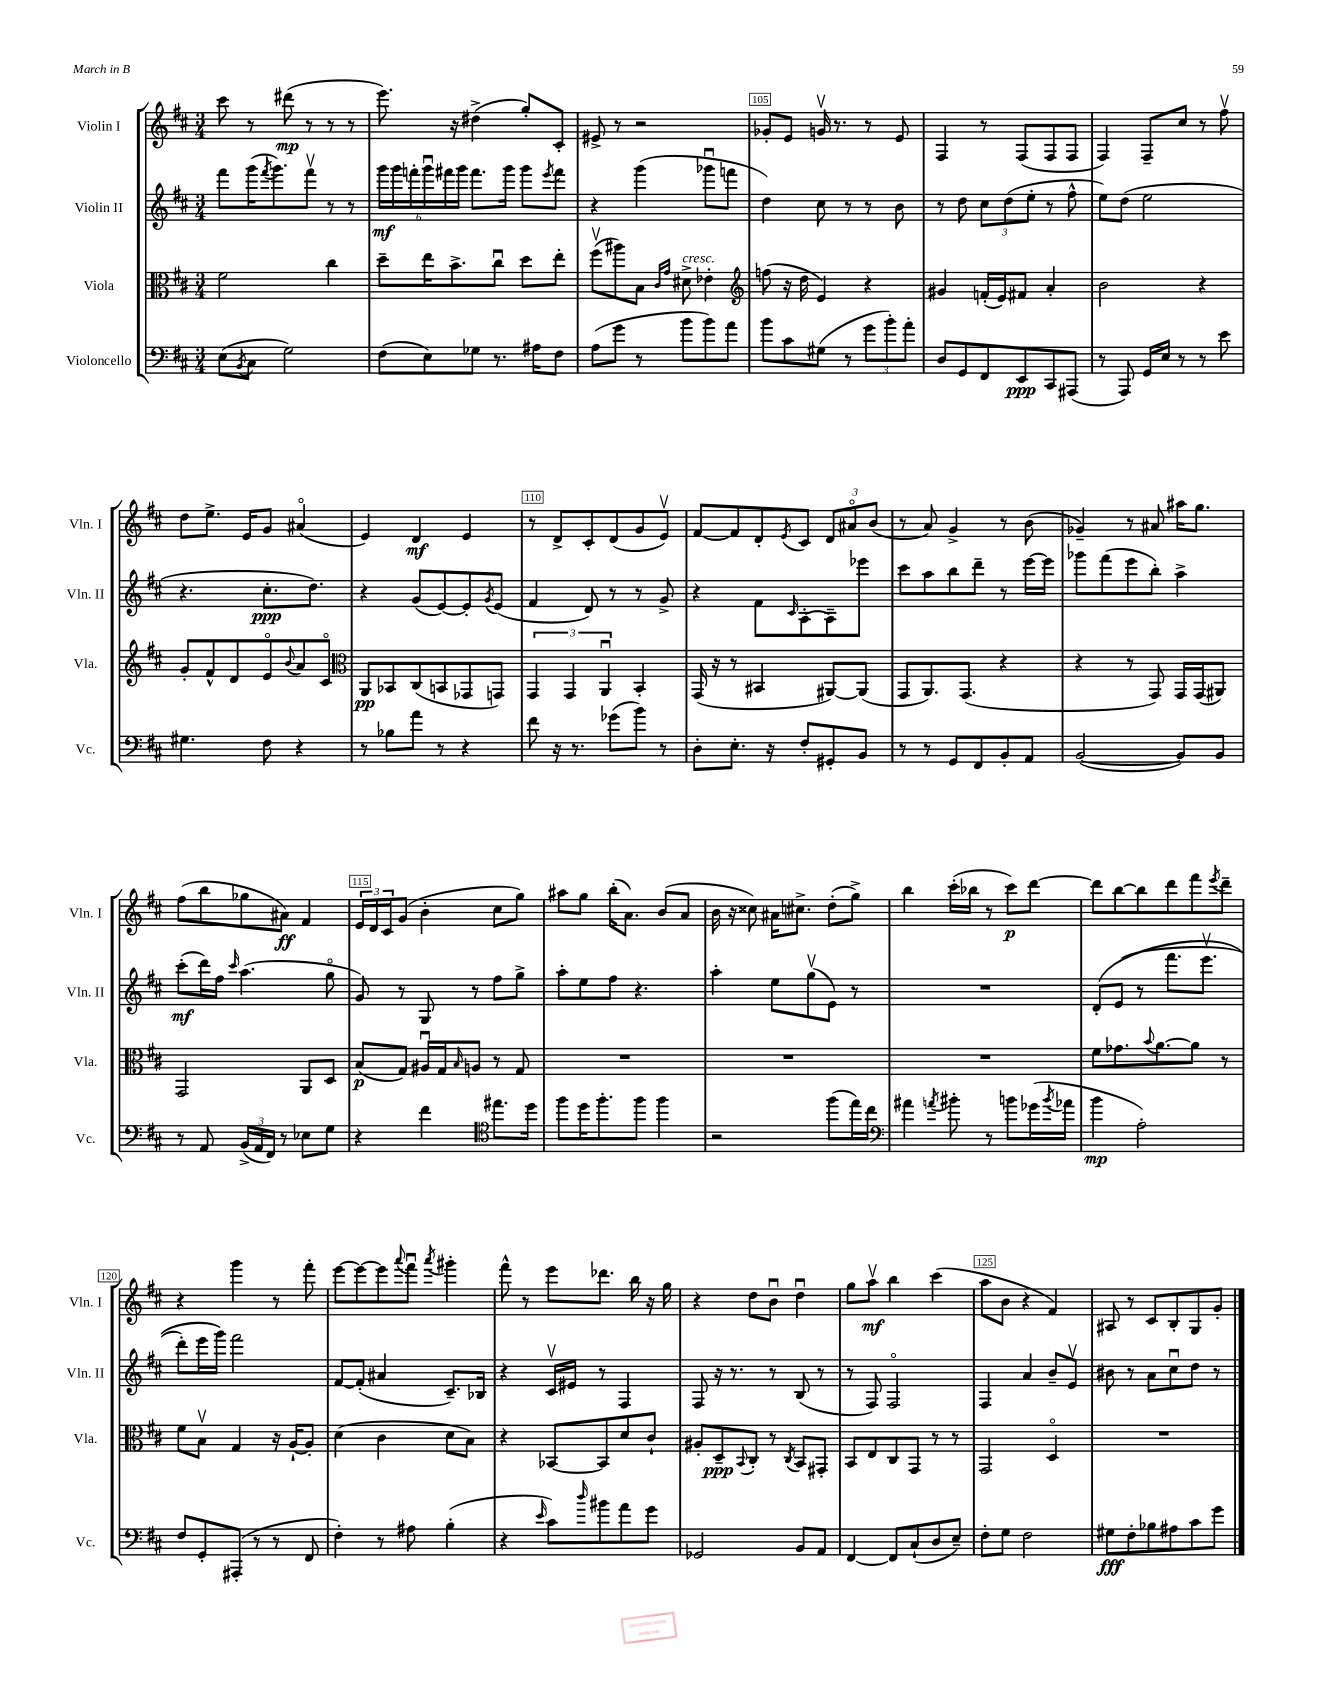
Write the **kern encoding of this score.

**kern	**kern	**kern	**kern
*staff4	*staff3	*staff2	*staff1
*clefF4	*clefC3	*clefG2	*clefG2
*k[f#c#]	*k[f#c#]	*k[f#c#]	*k[f#c#]
*M3/4	*M3/4	*M3/4	*M3/4
(8E	2f#	8fff#	8ccc#
8qBB	.	.	.
8C#	.	(16ggg	8r
.	.	8qfff#	.
.	.	8.ggg)	.
2G)	.	.	(8ddd#
.	.	8fff#v	8r
.	4cc#	8r	8r
.	.	8r	8r
=	=	=	=
(8F#	8dd~	24ggg	8.eee)
.	.	24ggg	.
.	.	24fff'	.
8E)	16ee	24gggu	.
.	.	24fff#	.
.	8.b^	.	16r
.	.	24ggg	.
8G-	.	8.fff#	(4dd#^
8.r	8cc#u	.	.
.	.	16ggg	.
.	8dd	8ggg	8gg')
16A#	.	.	.
.	.	8qeee	.
8F#	8ee'	8fff#	8c#'
=	=	=	=
(8A	(8ff#v	4r	8e#^
8g	8aa#)	.	8r
8r	8B	(4ggg	2r
.	16qqc#	.	.
.	16qqg	.	.
8b	8d#^	.	.
8b)	4e-'	8ggg-u	.
8a	.	8fff	.
=	=	=	=
*	*clefG2	*	*
8b	(8ff	4dd)	8g-'
8c#	16r	.	8e
.	16dd	.	.
(8G#	4e)	8cc#	16gv
.	.	.	8.r
8r	.	8r	.
12g	4r	8r	8r
12b')	.	.	.
.	.	8b	8e
12a'	.	.	.
=	=	=	=
8D	4g#	8r	4F#
8GG	.	8dd	.
8FF#	(16f'	12cc#	8r
.	16e)	.	.
.	.	(12dd	.
8EE	8f#	.	(8F#
.	.	12ee'	.
8CC#	4a'	8r	8F#
(8AAA#	.	8ff#^^	8F#
=	=	=	=
8r	2b	8ee)	4F#)
8AAA)	.	(8dd	.
16GG	.	2ee	8F#~
16E	.	.	.
8r	.	.	8cc#
8r	4r	.	8r
8e	.	.	8ff#v
=	=	=	=
4.G#	8g'	4.r	8dd
.	8f#^^	.	8.ee^
.	8d	.	.
.	.	.	16e
8F#	8eo	8.cc#'	8g
.	8qqb	.	.
4r	8a	.	(4a#o
.	.	8.dd)	.
.	8c#o	.	.
=	=	=	=
*	*clefC3	*	*
8r	8AA	4r	4e)
8B-	8BB-	.	.
8a	(8C#	(8g	4d
8r	8BB	[8e)	.
4r	8GG-	8e']	4e
.	.	8qg	.
.	8GG)	(8e	.
=	=	=	=
8f#	6GG	4f#	8r
16r	.	.	8d^
.	6GG	.	.
8.r	.	.	.
.	.	8d)	8c#'
.	6AAu	.	.
(8g-	.	8r	(8d
8b)	4BB'	8r	8g
8r	.	8g^	8ev)
=	=	=	=
8D'	(16GG	4r	[8f#
.	16r	.	.
8.E'	8r	.	8f#]
.	4BB#	8f#	8d'
16r	.	.	.
.	.	16qqc#	8qe
8F#'	.	[8A'	8c#
8GG#'	[8AA#)	8A~]	12d
.	.	.	12a#o
8BB	(8AA#]	8eee-	.
.	.	.	(12b
=	=	=	=
8r	8GG	8ccc#	8r
8r	8.AA)	8aa	8a)
8GG	.	8bb	4g^
.	(8.GG	.	.
8FF#	.	8ddd~	.
8BB'	4r	8r	8r
8AA	.	[16eee	(8b
.	.	16eee]	.
=	=	=	=
([2BB	4r	8ggg-	4g-~)
.	.	(8fff#	.
.	8r	8eee	8r
.	8GG)	8bb')	8a#
8BB])	16GG	4aa^	16aa#
.	(16GG	.	8.gg
8BB	8AA#)	.	.
=	=	=	=
8r	2GG	(8ccc#'	(8ff#
8AA	.	16ddd)	8bb
.	.	16ff#	.
.	.	16qqccc#	.
(24BB^	.	(4.aa	8gg-
24AA	.	.	.
24FF#)	.	.	.
8r	.	.	8a#)
8E-	8AA	.	4f#
8G	8D	8ggo	.
=	=	=	=
4r	(8B	8g)	24e
.	.	.	24d
.	.	.	24c#
.	8G)	8r	(8g
4f#	16A#u	8G	4b'
.	16G	.	.
.	16qqB	.	.
.	8A	8r	.
*clefC4	*	*	*
8.ee#	8r	8ff#	8cc#
.	8G	8gg^	8gg)
16dd	.	.	.
=	=	=	=
8ff#	2.r	8aa'	8aa#
16dd	.	8ee	8gg
8.ff#'	.	.	.
.	.	8ff#	(16bb'
.	.	.	8.a)
8ff#	.	4.r	.
4ff#	.	.	(8b
.	.	.	8a
=	=	=	=
2r	2.r	4aa'	16b
.	.	.	16r
.	.	.	8cc##)
.	.	8ee	16a#
.	.	.	8.cc#^
.	.	(8ggv	.
(8ff#	.	8e)	(8dd'
16ee)	.	8r	8gg^)
16cc#	.	.	.
=	=	=	=
*clefF4	*	*	*
4a#	2.r	2.r	4bb
8qa	.	.	.
8b#'	.	.	(16ccc#'
.	.	.	16bb-
8r	.	.	8r
8b	.	.	8ccc#)
(16g-	.	.	[8ddd
8qb	.	.	.
16a-	.	.	.
=	=	=	=
4b	8f#	&(8d'	8ddd]
.	8.g-	(8e	[8bb
2A')	.	8r	8bb]
.	8qqb	.	.
.	[8.a	.	.
.	.	8.fff#	8ddd
.	8a]	.	8fff#
.	.	8.eeev	.
.	.	.	8qeee
.	8r	.	8ddd~
=	=	=	=
8F#	8f#	8ddd')	4r
8GG'	8Bv	16eee	.
.	.	16ggg&)	.
(8AAA#'	4G	2fff#	4ggg
8r	.	.	.
8r	16r	.	8r
.	[16A`	.	.
8FF#	8A']	.	8fff#'
=	=	=	=
4F#')	(4d	[8f#	[8eee
.	.	(8f#']	8eee_
8r	4c#	4a#	8eee]
.	.	.	8qqaaa
8A#	.	.	8fff#u
.	.	.	8qaaa
(4B'	8d	8.c#~)	4ggg#'
.	8B)	.	.
.	.	16B-	.
=	=	=	=
4r	4r	4r	8fff#^^
.	.	.	8r
16qqe	.	.	.
8c#)	[8BB-	16c#v	8eee
.	.	16e#	.
16qqdd	.	.	.
8b#	8BB-]	8r	8.ddd-
8a	8d	4F#	.
.	.	.	16bb
8g	8c#`	.	16r
.	.	.	16gg
=	=	=	=
2GG-	8A#'	8F#	4r
.	8D~	16r	.
.	.	8.r	.
.	8qqBB	.	.
.	8C#'	.	8dd
.	8r	8r	8bu
.	8qC#	.	.
8BB	8BB	(8B	4ddu
8AA	8GG#'	8r	.
=	=	=	=
[4FF#	8BB	8r	8gg
.	8E	8F#)	8aav
8FF#]	8C#	2F#o	4bb
(8C#`	8GG	.	.
8D	8r	.	(4ccc#
8E~)	8r	.	.
=	=	=	=
8F#'	2GG	4F#	8aa
8G	.	.	8b
2F#	.	4a	4r
.	4Do	8b~	4f#)
.	.	8ev	.
=	=	=	=
8G#	2.r	8b#	8A#
8F#'	.	8r	8r
8B-	.	8a	8c#
8A#	.	8cc#u	8B'
8c#	.	8dd	8G
8g	.	8r	8g'
==	==	==	==
*-	*-	*-	*-
